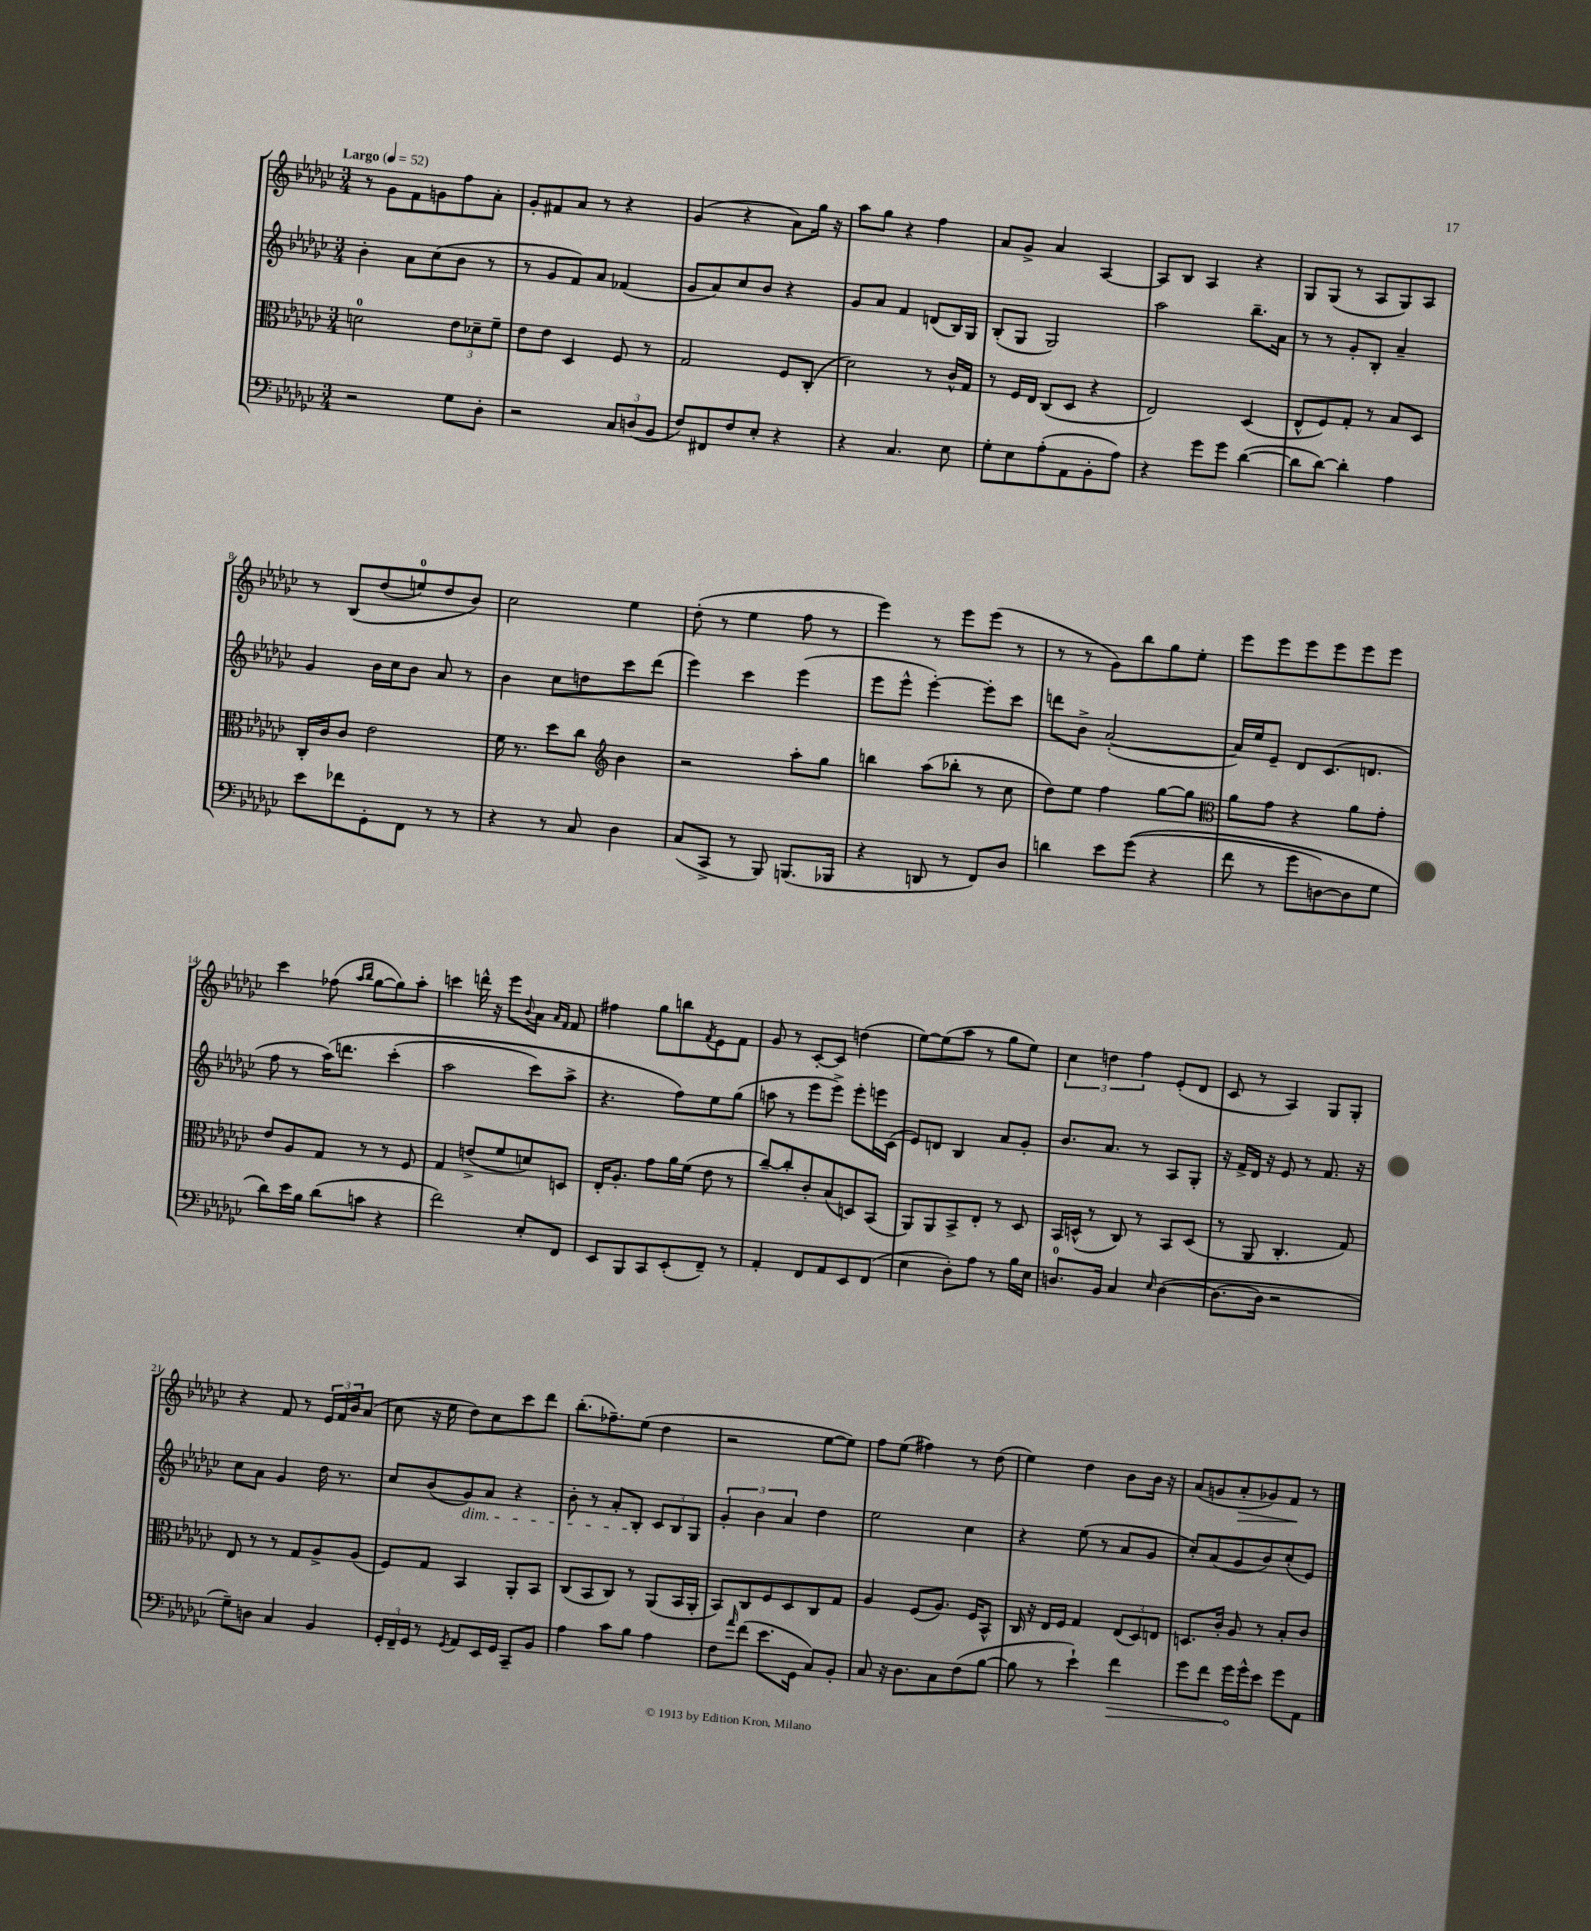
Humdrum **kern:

**kern	**dynam	**kern	**kern	**kern	**dynam
*part4	*part4	*part3	*part2	*part1	*part1
*staff4	*staff4	*staff3	*staff2	*staff1	*staff1
*clefF4	*	*clefC3	*clefG2	*clefG2	*
*k[b-e-a-d-g-c-]	*	*k[b-e-a-d-g-c-]	*k[b-e-a-d-g-c-]	*k[b-e-a-d-g-c-]	*
*M3/4	*	*M3/4	*M3/4	*M3/4	*
*MM52	*	*MM52	*MM52	*MM52	*
=1	=1	=1	=1	=1	=1
!	!	!	!	!LO:TX:a:B:t=Largo	!
2r	.	2dn\	4b-'\	8r	.
.	.	.	.	8g-\L	.
.	.	.	8a-\L	8f\	.
.	.	.	(8cc-\	8gn\	.
8G-\L	.	12e-\L	8b-\J	8ff\	.
.	.	12d-X~\	.	.	.
8D-'\J	.	.	8r	8a-'\J	.
.	.	12f~\J	.	.	.
=2	=2	=2	=2	=2	=2
2r	.	8e-\L	8r	8g-'/L	.
.	.	8e-\J	8g-/L	8f#X/	.
.	.	4D-/	8f/)	8a-/J	.
.	.	.	8a-/J	8r	.
12C-/L	.	8F/	(4f-X/	4r	.
(12Dn/	.	.	.	.	.
.	.	8r	.	.	.
12BB-/J	.	.	.	.	.
=3	=3	=3	=3	=3	=3
8F/L)	.	2G-/	8g-/L	(4g-/	.
8FF#X/	.	.	8a-/)	.	.
8F/	.	.	8cc-/	4r	.
8E-'/J	.	.	8b-/J	.	.
4r	.	8F/L	4r	8a-\L)	.
.	.	(8C-'/J	.	16gg-\Jk	.
.	.	.	.	16r	.
=4	=4	=4	=4	=4	=4
4r	.	2d-\)	8g-/L	8aa-\L	.
.	.	.	8a-/J	8gg-\J	.
4.C-/	.	.	4f/	4r	.
.	.	8r	(8dn/L	4ff\	.
8E-\	.	16c-^^/LL	16B-/L)	.	.
.	.	16G-/JJ	16G-/JJ	.	.
=5	=5	=5	=5	=5	=5
8G-'\L	.	8r	(8B-'/L	8a-/L	.
8E-\	.	16F/LL	8G-/J	8g-^/J	.
.	.	16E-/JJ	.	.	.
(8A-'\	.	(8C-/L	2G-/)	4a-/	.
8AA-\	.	8D-/J	.	.	.
8BB-'\	.	4r	.	[4A-/	.
8A-\J)	.	.	.	.	.
=6	=6	=6	=6	=6	=6
4r	.	2E-/)	2aa-\	8A-/L]	.
.	.	.	.	8B-/J	.
8g-\L	.	.	.	4A-/	.
8g-\J	.	.	.	.	.
([4d-\	.	(4D-/	8.bb-~\L	4r	.
.	.	.	16a-\Jk	.	.
=7	=7	=7	=7	=7	=7
8d-\L]	.	8E-^^/L	8r	8G-/L	.
[8d-\J)	.	8F/)	8r	(8G-/J	.
4d-'\]	.	8G-'/J	8g-'/L	8r	.
.	.	8r	8B-'/J	8A-/L	.
4A-\	.	8B-/L	4a-~/	8G-/)	.
.	.	8D-/J	.	8A-/J	.
!!LO:LB:g=z
=8	=8	=8	=8	=8	=8
8e-\L	.	16C-'/LL	4g-/	8r	.
.	.	16c-/J	.	.	.
8f-X\	.	8c-/J	.	(8B-/L	.
8GG-'\	.	2e-\	16b-\LL	(8dd-/	.
.	.	.	16cc-\J	.	.
8FF\J	.	.	8b-\J	8een/)	.
8r	.	.	8a-/	8dd-/	.
8r	.	.	8r	8b-/J)	.
=9	=9	=9	=9	=9	=9
4r	.	16f\	4b-\	2cc-\	.
.	.	8.r	.	.	.
8r	.	8dd-\L	8cc-\L	.	.
8C-/	.	8cc-\J	8ddn\	.	.
*	*	*clefG2	*	*	*
4D-\	.	4b-\	8ccc-\	4ee-\	.
.	.	.	(8ddd-\J	.	.
=10	=10	=10	=10	=10	=10
(8C-/L	.	2r	4eee-\)	(8dd-'\	.
8CC-^/J	.	.	.	8r	.
8r	.	.	4ccc-\	4ee-\	.
8BBB-/)	.	.	.	.	.
(8.BBBn/L	.	8aa-'\L	(4eee-\	8ff\	.
.	.	8gg-\J	.	8r	.
16BBB-X/Jk	.	.	.	.	.
=11	=11	=11	=11	=11	=11
4r	.	4bbn\	8eee-\L	4eee-\)	.
.	.	.	8eee-^^\J	.	.
8DDn/	.	(8aa-\L	[4eee-'\)	8r	.
8r	.	8bb-X'\J	.	8eee-\L	.
8FF/L)	.	8r	8eee-'\L]	(8eee-\J	.
8D-/J	.	8cc-\	8ccc-\J	8r	.
=12	=12	=12	=12	=12	=12
4dn\	.	8dd-\L)	8dddn\L	8r	.
.	.	8ee-\J	8b-^\J	8r	.
8e-\L	.	4ff\	([2a-'/	8g-\L)	.
((8g-\J	.	.	.	8bb-\	.
4r	.	[8gg-\L	.	8gg-\	.
.	.	8gg-\J]	.	8ee-'\J	.
=13	=13	=13	=13	=13	=13
*	*	*clefC3	*	*	*
8f\	.	8a-\L	16a-/LL])	8eee-\L	.
.	.	.	16ee-/J	.	.
8r	.	8g-\J	8e-~/J	8eee-\	.
8g-\L	.	4r	8d-/L	8eee-\	.
[8Dn\)	.	.	(8.c-/	8eee-\	.
8D\]	.	8a-\L	.	8eee-\	.
.	.	.	8.dn/J	.	.
8G-\J	.	8g-'\J	.	8eee-\J	.
!!LO:LB:g=z
=14	=14	=14	=14	=14	=14
8d-\L)	.	8e-/L	8ff\	4ccc-\	.
16e-\L	.	8A-/	8r	.	.
16B-\JJ	.	.	.	.	.
(8d-\L	.	8G-/J	(16aa-\KL)	(8ff-X\	.
.	.	.	8.dddn\J	.	.
.	.	.	.	16qqaa-/LL	.
.	.	.	.	16qqbb-/JJ	.
8cn\J	.	8r	.	[8gg-\L	.
4r	.	8r	(4ccc-'\	8gg-\])	.
.	.	8F/	.	8aa-'\J	.
=15	=15	=15	=15	=15	=15
2f\)	.	4G-/	2aa-\	4cccn\	.
.	.	(8en^/L	.	16dddn^^\	.
.	.	.	.	16r	.
.	.	8f/	.	8eee-\L	.
.	.	.	.	8qqb-/	.
8E-'/L	.	8dn/)	8ccc-\L)	8a-\J	.
.	.	.	.	16qqa-/LL	.
.	.	.	.	16qqf/JJ	.
8FF/J	.	8Dn/J	8aa-^\J	8f/	.
=16	=16	=16	=16	=16	=16
8EE-/L	.	16E-'/KL	4.r	4ff#X\	.
.	.	8.A-'/J	.	.	.
8BBB-/	.	.	.	.	.
8CC-/	.	8g-\L	.	8gg-\L	.
(8EE-'/	.	16a-\L	8ff\L)	8bbn\	.
.	.	(16f\JJ	.	.	.
.	.	.	.	8qf/	.
8FF~/J)	.	8e-\	8ee-\	8e-\	.
8r	.	8r	(8gg-\J	8f\J	.
=17	=17	=17	=17	=17	=17
4AA-'/	.	[8cc-~/L)	8aan\	8g-/	.
.	.	8cc-'/]	8r	8r	.
8FF/L	.	8c-'/	8eee-\L	[8c-'/L	.
8AA-/	.	(8B-/	8eee-^\J)	8c-/J]	.
8EE-/	.	8Dn/)	8eee-'\L	(4ddn\	.
(8FF/J	.	(8BB-/J	16eeen\L	.	.
.	.	.	(16c-\JJ	.	.
=18	=18	=18	=18	=18	=18
4E-\	.	8AA-/L)	8e-/L)	[8ee-\L)	.
.	.	8AA-/	8dn/J	(8ee-\]	.
8D-'\L)	.	8BB-^/	4B-/	8aa-\J	.
8A-\J	.	8E-'/J	.	8r	.
8r	.	8r	8a-/L	8gg-\L	.
16B-\LL	.	8D-/	8g-'/J	8ee-\J)	.
16E-\JJ	.	.	.	.	.
=19	=19	=19	=19	=19	=19
8.Dn/L	.	16BB-/LL	8.b-/L	6cc-\	.
.	.	(16Dn^^/JJ	.	.	.
.	.	8r	.	.	.
.	.	.	.	6ddn\	.
16BB-/Jk	.	.	8.a-/J	.	.
4C-/	.	8C-/)	.	.	.
.	.	.	.	6ff\	.
.	.	8r	8r	.	.
16qqE-/	.	.	.	.	.
([4D\	.	8BB-/L	8A-/L	(8e-'/L	.
.	.	(8D/J	8G-'/J	8d-/J	.
=20	=20	=20	=20	=20	=20
8.D\L_	.	8r	16r	8c-/	.
.	.	.	16f^/LL	.	.
.	.	8AA-/	16d-/JJ	8r	.
16D\Jk]	.	.	16r	.	.
2r	.	4.C-'/	8e-/	4A-/)	.
.	.	.	8r	.	.
.	.	.	8.f/	8G-/L	.
.	.	8G-/)	.	8G-'/J	.
.	.	.	16r	.	.
!!LO:LB:g=z
=21	=21	=21	=21	=21	=21
8G-~\L)	.	8E-/	8cc-\L	4r	.
8Dn\J	.	8r	8a-\J	.	.
4C-/	.	8r	4g-/	8f/	.
.	.	8G-/L	.	8r	.
4BB-/	.	8A-^/	16dd-\	24e-/LL	.
.	.	.	.	24f/	.
.	.	.	8.r	.	.
.	.	.	.	24b-/J	.
.	.	(8A-/J	.	(8a-/J	.
=22	=22	=22	=22	=22	=22
24GG-'/LL	.	8F/L)	8cc-/L	8cc-\	.
24FF~/	.	.	.	.	.
24GG-/JJ	.	.	.	.	.
8r	.	8G-/J	(8b-/	16r	.
.	.	.	.	16ee-\	.
8qGG-/	.	.	.	.	.
!	!	!	!LO:TX:b:i:t=dim.	!	!
8AA-/L	.	4BB-/	8g-/)	8dd-\L)	.
16EE-/L	.	.	8a-/J	8cc-\	.
16GG-/JJ	.	.	.	.	.
8CC-~/L	.	8AA-'/L	4r	8ccc-\	.
8BB-/J	.	8BB-/J	.	8ddd-\J	.
=23	=23	=23	=23	=23	=23
4A-\	.	(8C-/L	8b-'\	(8.bb-'\L	.
.	.	8BB-/	8r	.	.
.	.	.	.	8.ff-X~\)	.
8c-\L	.	8C-/J)	8a-'/L	.	.
8B-\J	.	8r	8B-'/J	(8ee-\J	.
4A-\	.	(8AA-/L	12c-/L	4dd-\	.
.	.	.	12B-/	.	.
.	.	16BB-/L	.	.	.
.	.	.	12G-/J	.	.
.	.	16AA-'/JJ	.	.	.
=24	=24	=24	=24	=24	=24
8F\L	.	8BB-/L)	6g-'/	2r	.
16qqa-/	.	.	.	.	.
(8f\J	.	8C-/	.	.	.
.	.	.	6b-\	.	.
8.e-\L	.	8F/	.	.	.
.	.	.	6a-/	.	.
.	.	8D-/	.	.	.
16GG-\Jk	.	.	.	.	.
8C-/L)	.	8C-/	4dd-\	[8ee-\L	.
8BB-'/J	.	8G-/J	.	8ee-\J])	.
=25	=25	=25	=25	=25	=25
8C-/	.	4A-/	2ee-\	8ff\L	.
16r	.	.	.	(8ee-\J	.
8.D-\L	.	.	.	.	.
.	.	(8F/L	.	4ff#X\)	.
8C-\	.	8.A-/J)	.	.	.
(8F\	.	.	4cc-\	8r	.
.	.	16F/KL	.	.	.
[8B-\J	.	8BB-^^/J	.	(8dd-\	.
=26	=26	=26	=26	=26	=26
8B-\]	.	16C-/	4r	4ee-\)	.
.	.	16r	.	.	.
8r	.	16E-/LL	.	.	.
.	.	16F/JJ	.	.	.
4e-`\)	.	4G-/	(8ee-\	4dd-\	.
.	.	.	8r	.	.
!	!LO:HP:b	!	!	!	!
4f\	>	(12E-/L	8a-/L	8b-\L	.
.	.	12D-/)	.	.	.
.	.	.	8g-/J	16b-\Jk	.
.	.	12En/J	.	.	.
.	.	.	.	16r	.
=27	=27	=27	=27	=27	=27
8g-\L	.	8.Dn/L	8cc-'/L)	(8a-/L	.
8f\J	.	.	(8a-/	8gn/	.
.	.	16c-'/Jk	.	.	.
!	!	!	!	!	!LO:HP:b
16g-\LL	.	8A-/	8g-/	8a-'/	>
16g-^^\J	]	.	.	.	.
8e-\J	.	8r	8b-/)	8g-X/)	.
8g-\L	.	8B-'/L	(8cc-'/	8f/J	.
8AA-\J	.	8c-/J	8e-/J)	8r	]
==	==	==	==	==	==
*-	*-	*-	*-	*-	*-
